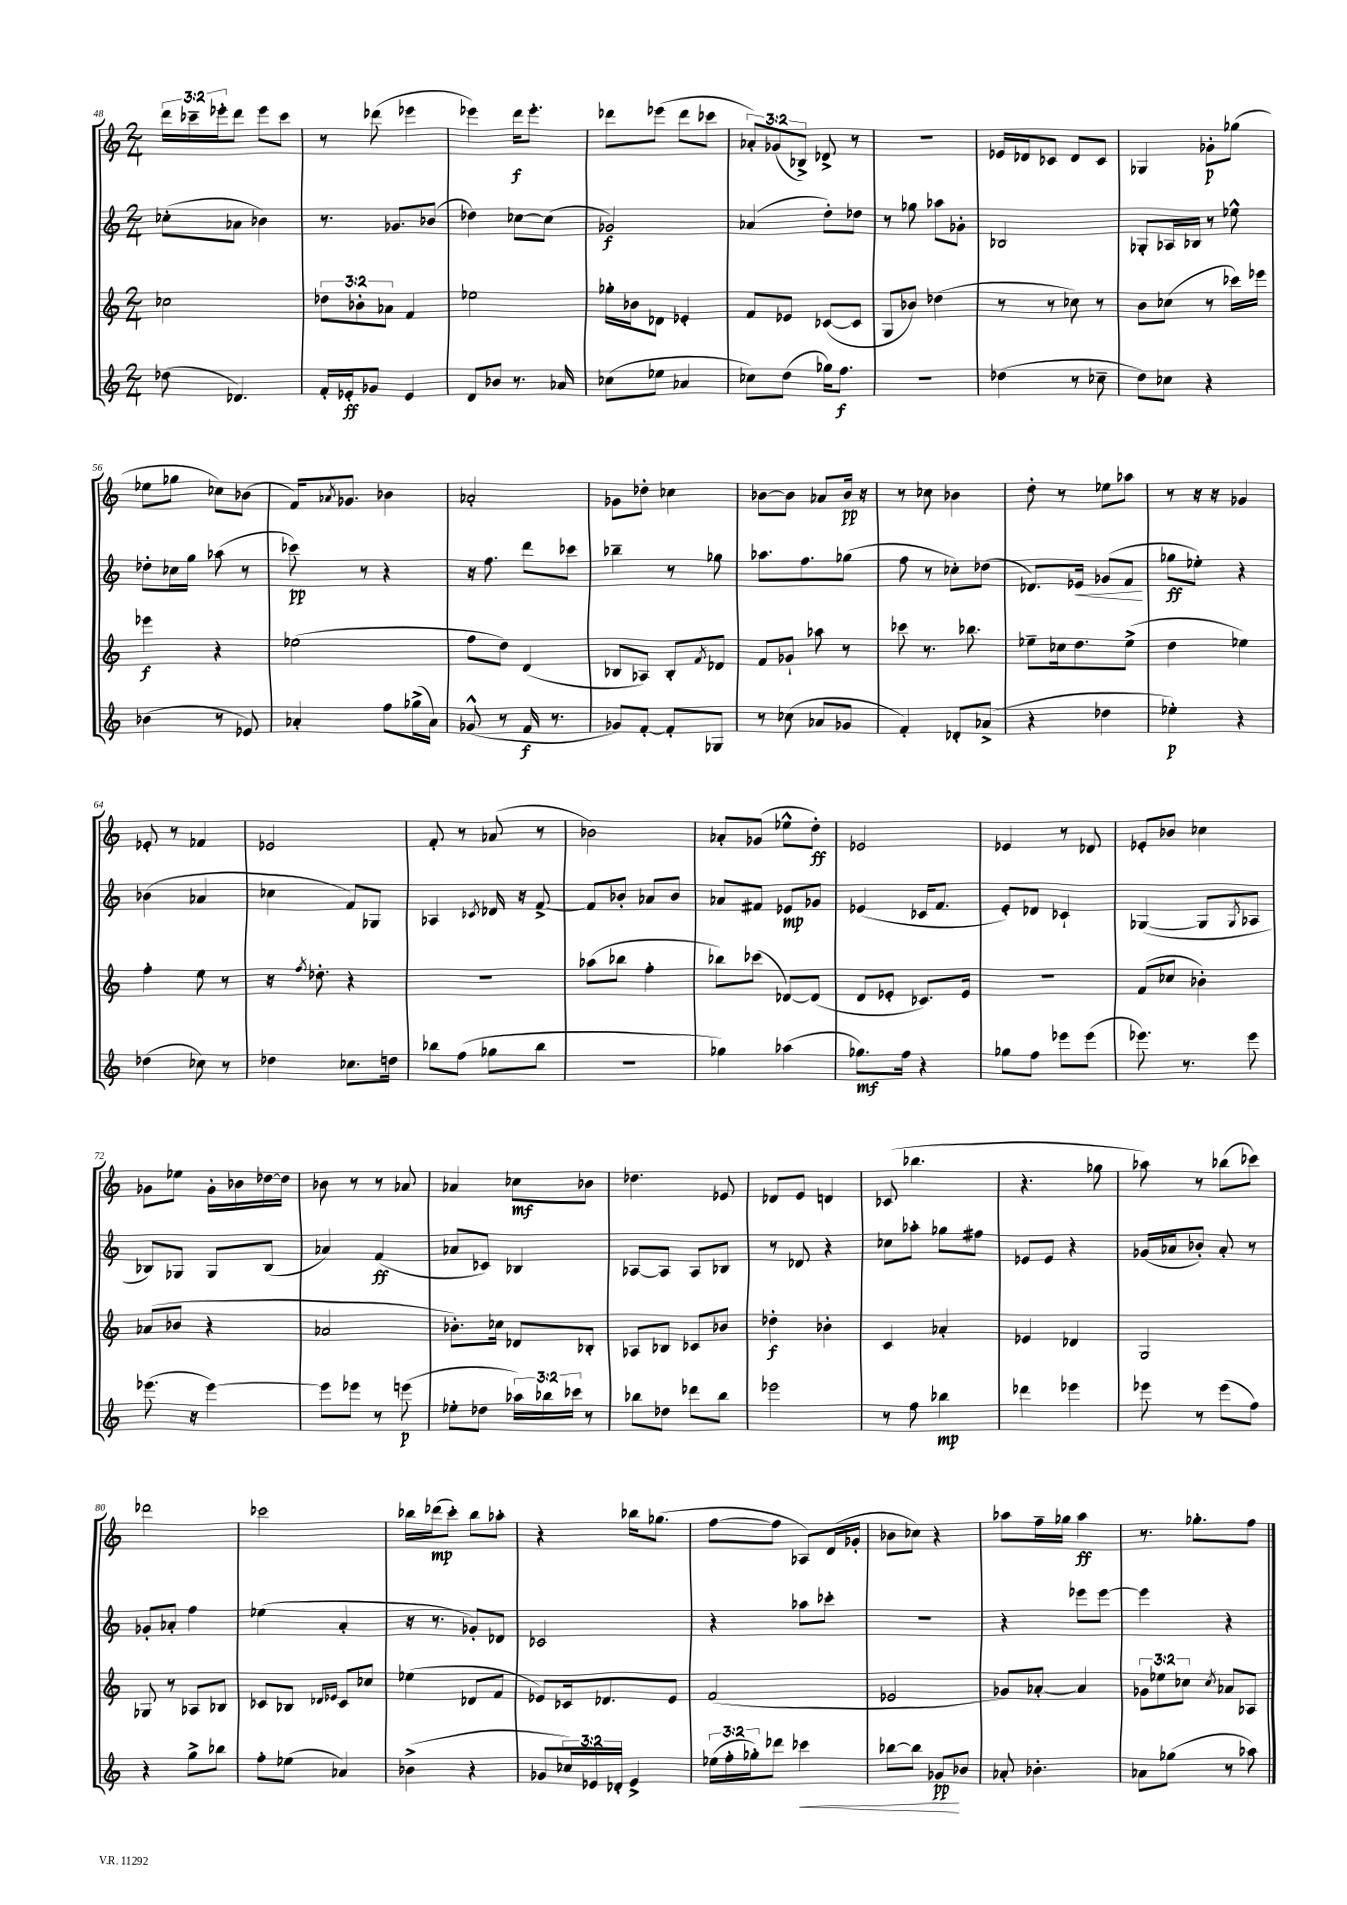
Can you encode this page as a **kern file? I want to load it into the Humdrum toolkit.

**kern	**kern	**kern	**kern
*staff4	*staff3	*staff2	*staff1
*clefG2	*clefG2	*clefG2	*clefG2
*k[]	*k[]	*k[]	*k[]
*M2/4	*M2/4	*M2/4	*M2/4
(8dd-	2cc-	(8cc-'	24ddd
.	.	.	24ccc-~
.	.	.	24eee-'
4.d-)	.	8a-	8ddd
.	.	4b-)	8eee-
.	.	.	8ccc-
=	=	=	=
16f'	12dd-	8.r	8r
16e-'	.	.	.
.	12b-'	.	.
8g-	.	.	(8ddd-
.	12a-	.	.
.	.	8.g-	.
4e-	4f	.	4eee-
.	.	(8b-	.
=	=	=	=
8d	2ee-	4dd-)	4eee-)
8b-	.	.	.
8.r	.	[8cc-	16ddd
.	.	.	8.eee-'
.	.	(8cc-]	.
16a-	.	.	.
=	=	=	=
(8cc-	16gg-'	2g-)	8ddd-
.	16b-	.	.
8ee-	8d-	.	(8eee-
4a-	4e-'	.	8ddd-
.	.	.	8ccc-
=	=	=	=
8cc-)	8f	(4a-	12a-')
.	.	.	(12g-
(8dd	8e-	.	.
.	.	.	12B-^)
16gg-)	([8c-	8dd')	8d-^
8.ff	.	.	.
.	8c-]	8dd-	8r
=	=	=	=
2r	8G	8r	2r
.	8b-)	8gg-	.
.	(4dd-	8aa-	.
.	.	8g-'	.
=	=	=	=
(4dd-	8r	2B-	16e-
.	.	.	16d-
.	8r	.	8c-
8r	8cc-)	.	8d-
8cc-~	8r	.	8c-
=	=	=	=
8dd)	8b	8G-'	4G-
8cc-	(8cc-	16A-	.
.	.	16B-	.
4r	8r	8r	8g-'
.	16ccc-)	8ee-^^	(8gg-
.	16eee-	.	.
=	=	=	=
(4b-	4eee-	8dd-'	8ee-
.	.	16cc-	8gg-
.	.	16gg	.
8r	4r	(8aa-	8cc-)
8e-)	.	8r	(8b-
=	=	=	=
4a-'	(2ee-	8ccc-)	16f)
.	.	.	8qa-
.	.	.	8.g-
.	.	8r	.
8ff	.	4r	4b-
(16gg-^	.	.	.
16a-)	.	.	.
=	=	=	=
(8g-^^	8ff	16r	2a-'
.	.	8.ff	.
8r	8dd)	.	.
16f	(4d	8ddd	.
8.r	.	.	.
.	.	8ccc-	.
=	=	=	=
8g-)	8B-	4bb-~	8g-
[8f'	8A-)	.	8dd-'
8f']	8B-'	8r	4cc-
.	8qf	.	.
8G-	8d-	8gg-	.
=	=	=	=
8r	8f	8.aa-	[8b-
(8cc-	8g-`	.	8b-]
.	.	8.ff	.
8a-	8aa-	.	8a-
8g-	8r	(8gg-	16b-
.	.	.	16r
=	=	=	=
4f')	8ccc-	8ff	8r
.	8.r	8r	8cc-
8d-'	.	8cc-')	4b-
.	8.bb-	.	.
(8a-^	.	(8dd-	.
=	=	=	=
4r	8ee-~	8.d-)	8dd'
.	16cc-	.	8r
.	8.dd	16e-	.
4dd-	.	(8g-	8ee-
.	(8ee-^	8f	8aa-
=	=	=	=
4ee-')	4dd	8gg-	8r
.	.	8ee-')	16r
.	.	.	16r
4r	4ee-)	4r	4g-
=	=	=	=
(4dd-	4ff'	(4b-	8e-'
.	.	.	8r
8cc-)	8ee	4a-	4f-
8r	8r	.	.
=	=	=	=
4dd-	16r	4cc-	2e-
.	8qff	.	.
.	8.dd-'	.	.
8.cc-	4r	8f)	.
.	.	8G-	.
16dd	.	.	.
=	=	=	=
8bb-	2r	4A-	8f'
(8ff	.	.	8r
.	.	8qc-	.
8gg-	.	16d-	(8a-
.	.	16r	.
8bb-	.	[8f^	8r
=	=	=	=
2r	(8aa-	8f]	2b-)
.	8bb-	8b-'	.
.	4ff'	8a-	.
.	.	8b-	.
=	=	=	=
4gg-)	8bb-)	8a-	8a-'
.	(8ccc-	8f#	(8g-
(4aa-	[8d-)	8e-	8ee-^^
.	(8d-]	8g-	8dd')
=	=	=	=
8.gg-)	8d	(4e-	2e-
.	8e-'	.	.
16ff	.	.	.
4r	8.c-)	16c-	.
.	.	8.f	.
.	16e-	.	.
=	=	=	=
8gg-	2r	8e')	4e-
8ff	.	8d-	.
8eee-	.	4c-`	8r
(8eee-	.	.	8d-
=	=	=	=
8.eee-)	(8f	([4G-	8e-'
.	8cc-	.	8b-
8.r	.	.	.
.	4b-')	8G-]	4cc-
.	.	8qG-	.
8eee-	.	8A-	.
=	=	=	=
(8.eee-	(8a-	8B-)	8g-
.	8b-	8G-	8ee-
16r	.	.	.
[4eee-)	4r	8G-	16g-'
.	.	.	16b-
.	.	(8B-	[16dd-
.	.	.	16dd-]
=	=	=	=
8eee-]	2a-	4a-)	8b-
8eee-	.	.	8r
8r	.	(4f	8r
(8eee	.	.	8a-
=	=	=	=
8ee-'	8.b-')	8a-	4a-
8dd-	.	8c-)	.
.	16cc-	.	.
24aa-)	8d-	4B-	8cc-
24bb-	.	.	.
24ccc-	.	.	.
8r	8B-'	.	8b-
=	=	=	=
8bb-	8A-	[8A-	4.dd-
8dd-	8B-	8A-]	.
8ddd-	8c-	8A-	.
8bb-	8b-	8B-	8e-
=	=	=	=
2eee-	4dd-'	8r	8d-
.	.	8d-	8e
.	4b-'	4r	4d
=	=	=	=
8r	4c	8cc-	(8c-
8ff	.	8aa-'	4.bb-
4bb-	4a-'	8gg-	.
.	.	8ff#	.
=	=	=	=
4ddd-	4e-	8e-	4.r
.	.	8e-	.
4eee-	4d-	4r	.
.	.	.	8gg-
=	=	=	=
8eee-	2G	(16g-	8aa-)
.	.	16a-	.
8r	.	8b-')	8r
(8eee-	.	8a-'	(8bb-
8ff)	.	8r	8ccc-)
=	=	=	=
4r	8G-	8g-'	2ddd-
.	8r	8a-'	.
8gg^	8A-	4ff	.
8bb-	8B-	.	.
=	=	=	=
8ff'	8c-	(4ee-	2ccc-
(8ee-	8B-	.	.
.	16qqd-	.	.
.	16qqe-	.	.
4a-)	8c-	4a'	.
.	8cc-	.	.
=	=	=	=
(4b-^	(4ee-	16r	16bb-
.	.	8.r	(16ddd-
.	.	.	8ccc')
4r	8d-	8g-')	8bb-
.	8f	8d-	8aa-'
=	=	=	=
8g-	8e-)	2c-	4r
24cc-)	16c-	.	.
24e-	.	.	.
.	8.d-	.	.
24d-'	.	.	.
4e-^	.	.	16bb-
.	.	.	(8.gg-
.	8e-	.	.
=	=	=	=
(24ee-	(2f	4r	[8ff
24ff'	.	.	.
24gg-')	.	.	.
8ddd-	.	.	8ff]
4ccc-	.	8aa-	8A-)
.	.	8ccc-'	(16d
.	.	.	16g-'
=	=	=	=
[8bb-	2e-	2r	8b-
8bb-]	.	.	8cc-)
8g-	.	.	4r
8b-	.	.	.
=	=	=	=
8a-'	8g-)	4r	8aa-
4.b-'	[8a-'	.	16ff~
.	.	.	16gg-
.	4a-]	8eee-	4aa-
.	.	[8eee-	.
=	=	=	=
8a-	12g-	4eee-]	8.r
.	12ee-	.	.
(8gg-	.	.	.
.	12cc-	.	.
.	.	.	8.gg-'
.	8qcc-	.	.
8r	8a-	4r	.
8aa-)	8A-	.	8ff
==	==	==	==
*-	*-	*-	*-
